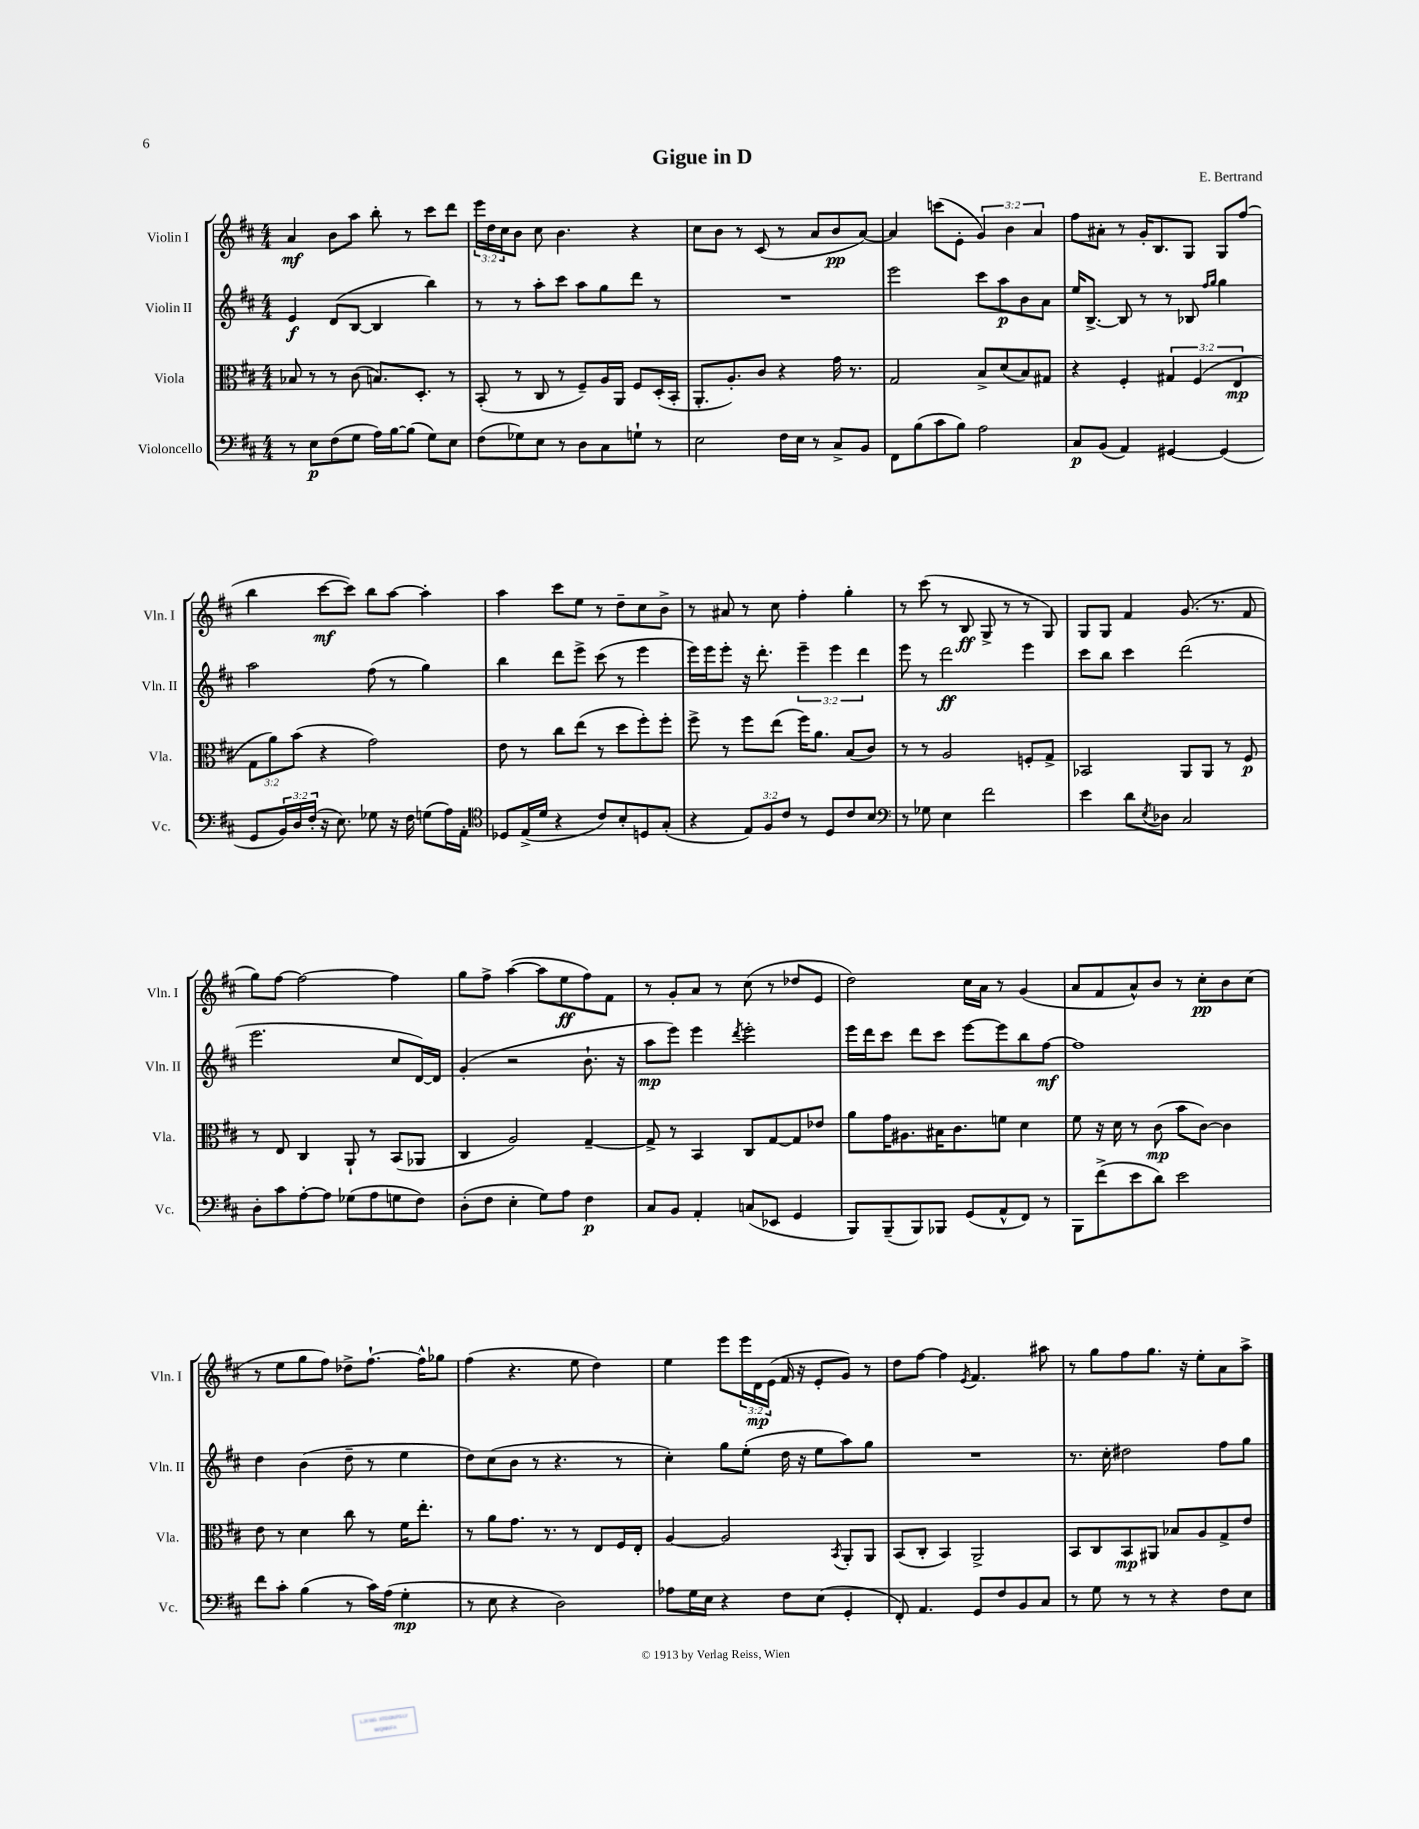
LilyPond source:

\header { title = "Gigue in D" composer = "E. Bertrand" }
<<
\new StaffGroup <<
\new Staff = "s0" \with { instrumentName = "Violin I" shortInstrumentName = "Vln. I" } {
    \clef treble \key d \major \numericTimeSignature \time 4/4 \override Staff.TupletNumber.text = #tuplet-number::calc-fraction-text
    a'4\mf b'8 a''8 b''8-. r8 cis'''8 d'''8 |
    \tuplet 3/2 { e'''16 d''16 cis''16 } b'8 cis''8 b'4. r4 |
    cis''8 b'8 r8 cis'8( r8 a'8 b'8\pp a'8~) |
    a'4 c'''8( e'8-. \tuplet 3/2 { g'4) b'4 a'4 } |
    fis''8 ais'8-. r8 g'16-. b8. g8 g8 fis''8( |
    b''4 cis'''8~\mf cis'''8) b''8 a''8~ a''4-. |
    a''4 cis'''8 e''8 r8 d''8-- cis''8 b'8-> |
    r8 ais'8 r8 cis''8 fis''4-. g''4-. |
    r8 cis'''8( r8 b8\ff g8-> r8 r8 g8) |
    g8 g8 fis'4 g'8.( r8. fis'8 |
    g''8) fis''8~ fis''2~ fis''4 |
    g''8 fis''8-> a''4~( a''8 e''8\ff fis''8) fis'8 |
    r8 g'8-. a'8 r8 cis''8( r8 des''8 e'8 |
    d''2) cis''16 a'16 r8 g'4( |
    a'8 fis'8 a'8-^) b'8 r8 cis''8-.\pp b'8 cis''8( |
    r8 e''8 g''8 fis''8) des''8-> fis''8.~-! fis''16-^ ges''8 |
    fis''4( r4. e''8 d''4) |
    e''4 e'''8 \tuplet 3/2 { e'''16 d'16\mp e'16( } fis'16 r16 e'8-. g'8) r8 |
    d''8 fis''8~ fis''4 \acciaccatura { e'8 } fis'4. ais''8 |
    r8 g''8 fis''8 g''8. r16 e''8-. a'8 a''8-> \bar "|." |
}
\new Staff = "s1" \with { instrumentName = "Violin II" shortInstrumentName = "Vln. II" } {
    \clef treble \key d \major \numericTimeSignature \time 4/4 \override Staff.TupletNumber.text = #tuplet-number::calc-fraction-text
    e'4\f d'8( b8~ b4 b''4) |
    r8 r8 a''8-. cis'''8 a''8 g''8 d'''8 r8 |
    R1 |
    e'''2 cis'''8 a''8\p b'8 a'8 |
    e''16 b8.~-> b8 r8 r8 bes8 \grace { fis''16 g''16 } g''4 |
    a''2 fis''8( r8 g''4) |
    b''4 d'''8 e'''8-> cis'''8( r8 e'''4 |
    e'''16) e'''16 e'''8-. r16 d'''8.-. \tuplet 3/2 { e'''4-- e'''4 d'''4 } |
    e'''8 r8 d'''2\ff e'''4 |
    cis'''8 b''8 cis'''4 d'''2( |
    e'''2. cis''8 d'16~) d'16 |
    g'4-.( r2 b'8.-! r16 |
    a''8\mp e'''8) e'''4 \acciaccatura { d'''8 } e'''2-. |
    e'''16 d'''16 cis'''8 d'''8 cis'''8 e'''8~ e'''8 b''8 fis''8~\mf |
    fis''1 |
    d''4 b'4( d''8-- r8 e''4 |
    d''8) cis''8( b'8 r8 r4. r8 |
    cis''4-.) g''8 e''8-.( d''16 r16 e''8 a''8) g''8 |
    R1 |
    r8. cis''16-. dis''2 fis''8 g''8 \bar "|." |
}
\new Staff = "s2" \with { instrumentName = "Viola" shortInstrumentName = "Vla." } {
    \clef alto \key d \major \numericTimeSignature \time 4/4 \override Staff.TupletNumber.text = #tuplet-number::calc-fraction-text
    bes8 r8 r8 cis'8( b8.) d8.-. r8 |
    b,8-.( r8 cis8 r8 fis8--) a16 a,16 fis8 d16-.( b,16-. |
    a,8.-. a8.-.) cis'8 r4 g'16 r8. |
    g2 b8-> d'8( b8) gis8 |
    r4 fis4-. \tuplet 3/2 { gis4 fis4( e4\mp } |
    \tuplet 3/2 { g8 a'8) b'8( } r4 g'2) |
    e'8 r8 cis''8 e''8( r8 d''8 fis''8-.) fis''8-. |
    fis''8-> r8 fis''8 e''8( fis''16) a'8. b8( cis'8) |
    r8 r8 a2 f8-. g8-> |
    bes,2 a,8 a,8 r8 fis8\p |
    r8 e8 cis4 a,8-! r8 b,8( aes,8 |
    cis4 a2) g4~-- |
    g8-> r8 b,4 cis8 g8~ g8 ees'8 |
    a'8 g'16 ais8. bis16 cis'8. f'8 d'4 |
    fis'8 r16 d'16 r8 cis'8\mp( b'8 cis'8~) cis'4 |
    e'8 r8 d'4 cis''8 r8 fis'16 e''8.-. |
    r8 a'8 g'8. r8. r8 e8 fis16 e16-. |
    a4~ a2 \acciaccatura { b,8 } a,8-. a,8 |
    b,8( cis8-. b,4) a,2-> |
    b,8 cis8 b,8\mp ais,8 bes8 a8 g8-> e'8 \bar "|." |
}
\new Staff = "s3" \with { instrumentName = "Violoncello" shortInstrumentName = "Vc." } {
    \clef bass \key d \major \numericTimeSignature \time 4/4 \override Staff.TupletNumber.text = #tuplet-number::calc-fraction-text
    r8 e8\p fis8( g8 a16) b16~ b8( g8) e8 |
    fis8( ges8) e8 r8 d8 cis8 g8-! r8 |
    e2 fis16 e16 r8 cis8-> b,8 |
    fis,8 b8( cis'8 b8) a2 |
    cis8\p b,8( a,4) gis,4~ gis,4( |
    g,8 \tuplet 3/2 { b,16) d16 fis16-.( } r16 e8.) ges8 r16 fis16 g8( a16) a,16-. |
    \clef tenor des8 e16->( d'16 r4 cis'8) b8-. d8 g8-.( |
    r4 \tuplet 3/2 { e8) fis8 cis'8 } r8 d8 cis'8 b8 |
    \clef bass r8 ges8 e4 fis'2 |
    e'4 d'8 \acciaccatura { e8 } des8 cis2 |
    d8-. cis'8 a8~-. a8 ges8( a8 g8 fis8) |
    d8-.( fis8 e4-. g8) a8 fis4\p |
    cis8 b,8 a,4-. c8( ees,8 g,4 |
    b,,8) b,,8--( b,,8) bes,,8 g,8( a,8-^ fis,8) r8 |
    b,,8 fis'8->( e'8 d'8) e'2 |
    fis'8 cis'8-. b4( r8 cis'16) a16( g4-.\mp |
    r8 e8 r4 d2) |
    aes8 g16 e16 r4 fis8 e8( g,4-. |
    fis,8-.) a,4. g,8 fis8 b,8 cis8 |
    r8 g8 r8 r8 r4 fis8 e8 \bar "|." |
}
>>
>>
\layout { \context { \Score \remove "Bar_number_engraver" } }
